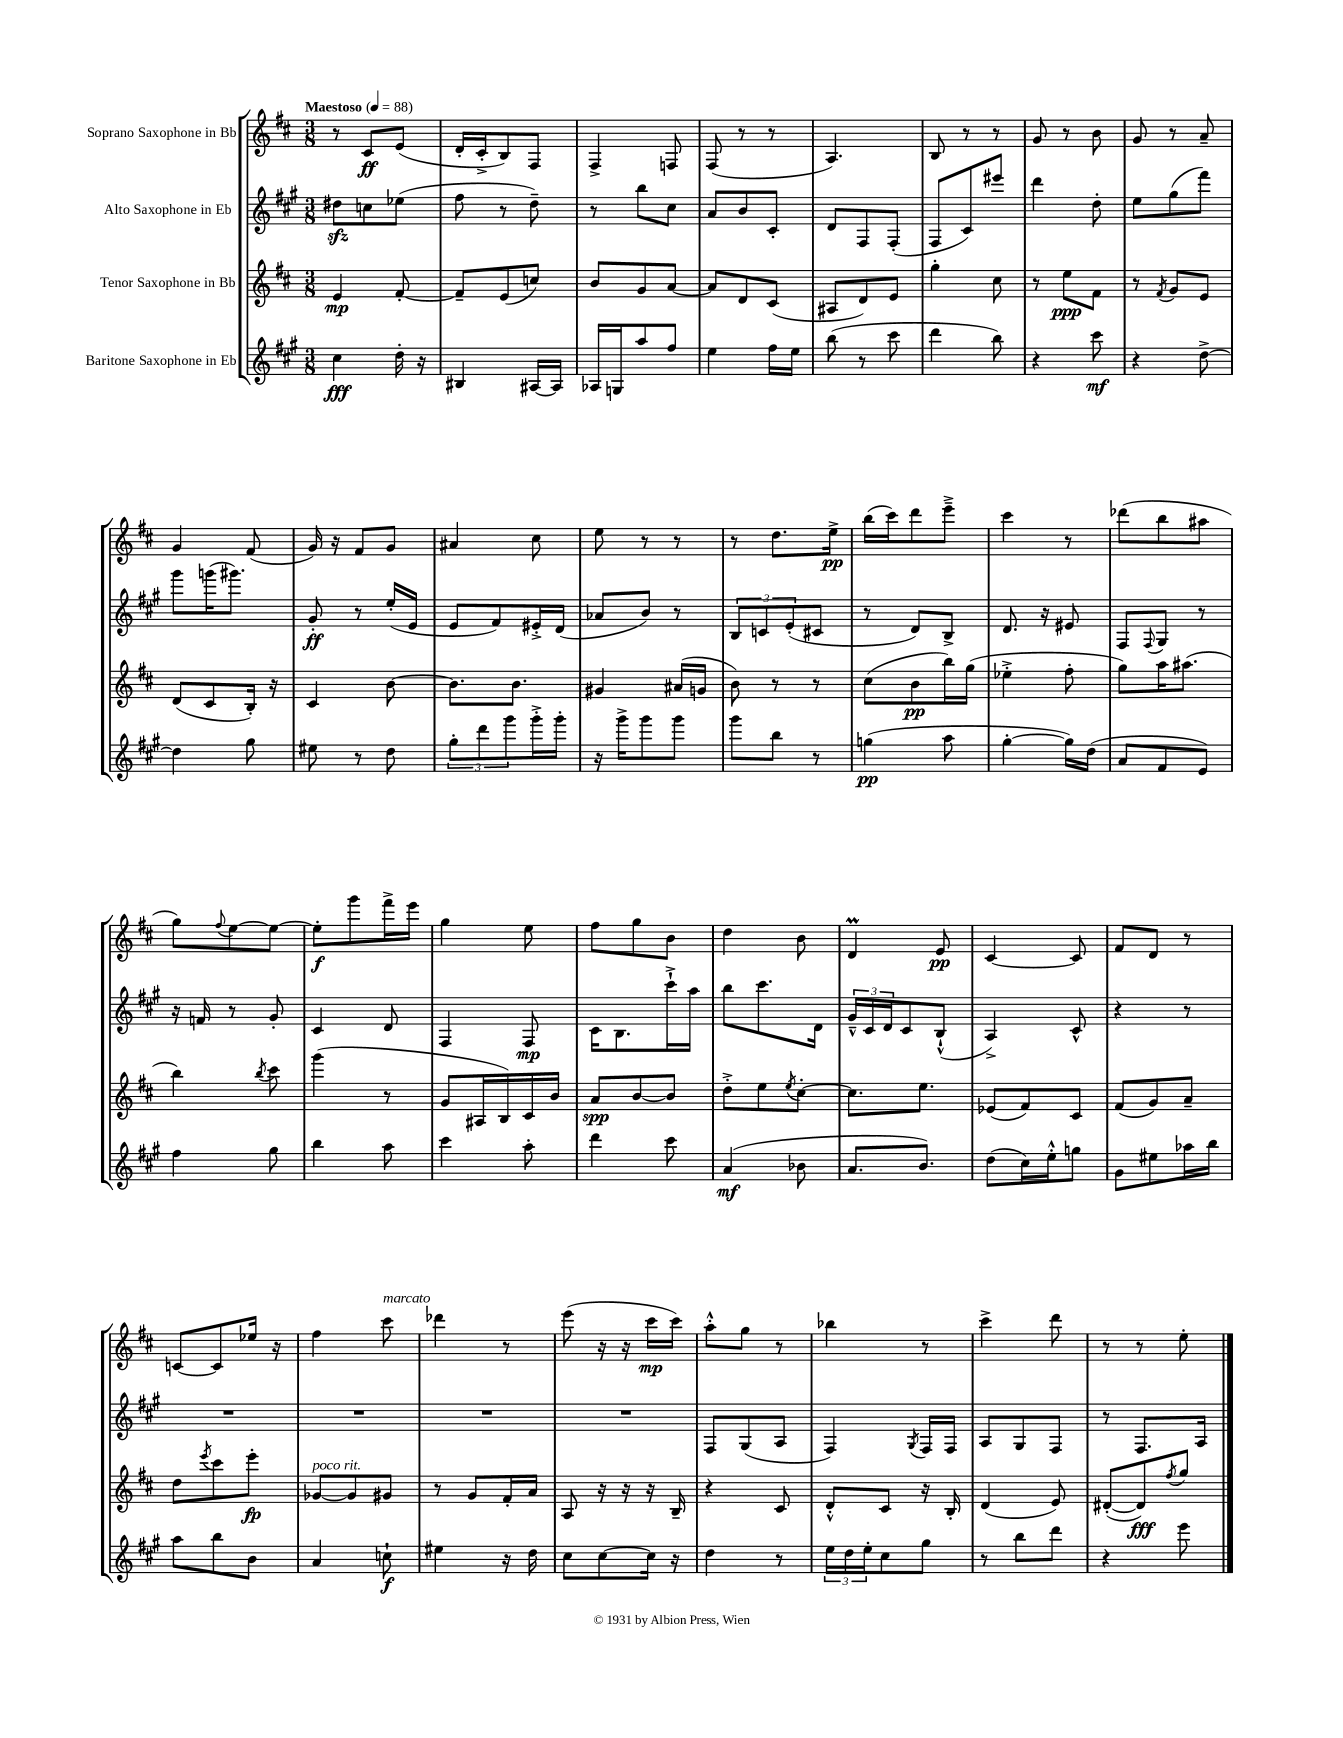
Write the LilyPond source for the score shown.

<<
\new StaffGroup <<
\new Staff = "s0" \with { instrumentName = "Soprano Saxophone in Bb" } {
    \clef treble \key d \major \numericTimeSignature \time 3/8 \tempo "Maestoso" 4 = 88
    r8 cis'8\ff e'8( |
    d'16-. cis'16-.-> b8) fis8 |
    fis4-> f8 |
    fis8( r8 r8 |
    a4.) |
    b8 r8 r8 |
    g'8 r8 b'8 |
    g'8 r8 a'8-- |
    g'4 fis'8( |
    g'16) r16 fis'8 g'8 |
    ais'4 cis''8 |
    e''8 r8 r8 |
    r8 d''8. e''16->\pp |
    b''16( cis'''16) d'''8 e'''8---> |
    cis'''4 r8 |
    des'''8( b''8 ais''8 |
    g''8) \appoggiatura { fis''8 } e''8~ e''8~ |
    e''8-.\f g'''8 fis'''16-> e'''16 |
    g''4 e''8 |
    fis''8 g''8 b'8 |
    d''4 b'8 |
    d'4\prall e'8\pp |
    cis'4~ cis'8 |
    fis'8 d'8 r8 |
    c'8~ c'8 ees''16 r16 |
    fis''4 cis'''8^\markup { \italic "marcato" } |
    des'''4 r8 |
    e'''8( r16 r16 cis'''16\mp cis'''16) |
    a''8-.-^ g''8 r8 |
    bes''4 r8 |
    cis'''4-> d'''8 |
    r8 r8 e''8-. \bar "|." |
}
\new Staff = "s1" \with { instrumentName = "Alto Saxophone in Eb" } {
    \clef treble \key a \major \numericTimeSignature \time 3/8
    dis''8\sfz c''8 ees''8( |
    fis''8 r8 d''8--) |
    r8 b''8 cis''8 |
    a'8 b'8 cis'8-. |
    d'8 fis8 fis8-.( |
    fis8 cis'8) eis'''8 |
    d'''4 d''8-. |
    e''8 gis''8( fis'''8) |
    gis'''8 g'''16( gis'''8.) |
    gis'8-.\ff r8 e''16-.( e'16 |
    e'8 fis'8) eis'16-.-> d'16( |
    aes'8 b'8) r8 |
    \tuplet 3/2 { b8 c'8 e'8-.( } cis'8 |
    r8 d'8) b8-> |
    d'8. r16 eis'8 |
    fis8 \appoggiatura { fis8 } gis8 r8 |
    r16 f'16 r8 gis'8-. |
    cis'4 d'8 |
    fis4 fis8\mp |
    cis'16 b8. cis'''16-!-> a''16 |
    b''8 cis'''8. d'16 |
    \tuplet 3/2 { gis'16---^ cis'16 d'16 } cis'8 b8-!-^( |
    a4->) cis'8-^ |
    r4 r8 |
    R4. |
    R4. |
    R4. |
    R4. |
    fis8 gis8( a8 |
    fis4) \acciaccatura { gis8 } fis16 fis16 |
    a8 gis8 fis8 |
    r8 fis8. a16 \bar "|." |
}
\new Staff = "s2" \with { instrumentName = "Tenor Saxophone in Bb" } {
    \clef treble \key d \major \numericTimeSignature \time 3/8
    e'4\mp fis'8~-. |
    fis'8-- e'8( c''8) |
    b'8 g'8 a'8~ |
    a'8 d'8 cis'8( |
    ais8 d'8) e'8 |
    g''4-. cis''8 |
    r8 e''8\ppp fis'8 |
    r8 \acciaccatura { fis'8 } g'8 e'8 |
    d'8( cis'8 b16-.) r16 |
    cis'4 b'8~ |
    b'8. b'8. |
    gis'4 ais'16( g'16 |
    b'8) r8 r8 |
    cis''8( b'8\pp b''16) g''16( |
    ees''4-.-> fis''8-. |
    g''8) a''16 ais''8.( |
    b''4) \acciaccatura { b''8 } cis'''8 |
    g'''4( r8 |
    g'8 ais16 b16) cis'16 b'16 |
    a'8\spp b'8~ b'8 |
    d''8-.-> e''8 \acciaccatura { e''8 } cis''8~-. |
    cis''8. e''8. |
    ees'8( fis'8) cis'8 |
    fis'8( g'8) a'8-- |
    d''8 \acciaccatura { e'''8 } cis'''8 e'''8-.\fp |
    ges'8~^\markup { \italic "poco rit." } ges'8 gis'8 |
    r8 g'8 fis'16-. a'16 |
    a8 r16 r16 r16 b16-- |
    r4 cis'8 |
    d'8-.-^ cis'8 r16 b16-. |
    d'4( e'8) |
    dis'8~-.( dis'8\fff) \acciaccatura { fis''8 } g''8 \bar "|." |
}
\new Staff = "s3" \with { instrumentName = "Baritone Saxophone in Eb" } {
    \clef treble \key a \major \numericTimeSignature \time 3/8
    cis''4\fff d''16-. r16 |
    bis4 ais16~ ais16 |
    aes16 g16 a''8 fis''8 |
    e''4 fis''16 e''16 |
    b''8( r8 cis'''8 |
    d'''4 b''8) |
    r4 cis'''8\mf |
    r4 d''8~-> |
    d''4 gis''8 |
    eis''8 r8 d''8 |
    \tuplet 3/2 { gis''8-. d'''8 gis'''8 } gis'''16-.-> gis'''16-. |
    r16 gis'''16-> gis'''8 gis'''8 |
    gis'''8 b''8 r8 |
    g''4\pp( a''8 |
    gis''4~-. gis''16) d''16( |
    a'8 fis'8 e'8) |
    fis''4 gis''8 |
    b''4 a''8 |
    cis'''4 a''8-. |
    d'''4 cis'''8 |
    a'4\mf( bes'8 |
    a'8. b'8.) |
    d''8( cis''16) e''16-.-^ g''8 |
    gis'8 eis''8 aes''16 b''16 |
    a''8 b''8 b'8 |
    a'4 c''8-!\f |
    eis''4 r16 d''16 |
    cis''8 cis''8~ cis''16 r16 |
    d''4 r8 |
    \tuplet 3/2 { e''16 d''16 e''16-. } cis''8 gis''8 |
    r8 b''8 d'''8 |
    r4 e'''8 \bar "|." |
}
>>
>>
\layout { \context { \Score \remove "Bar_number_engraver" } }
